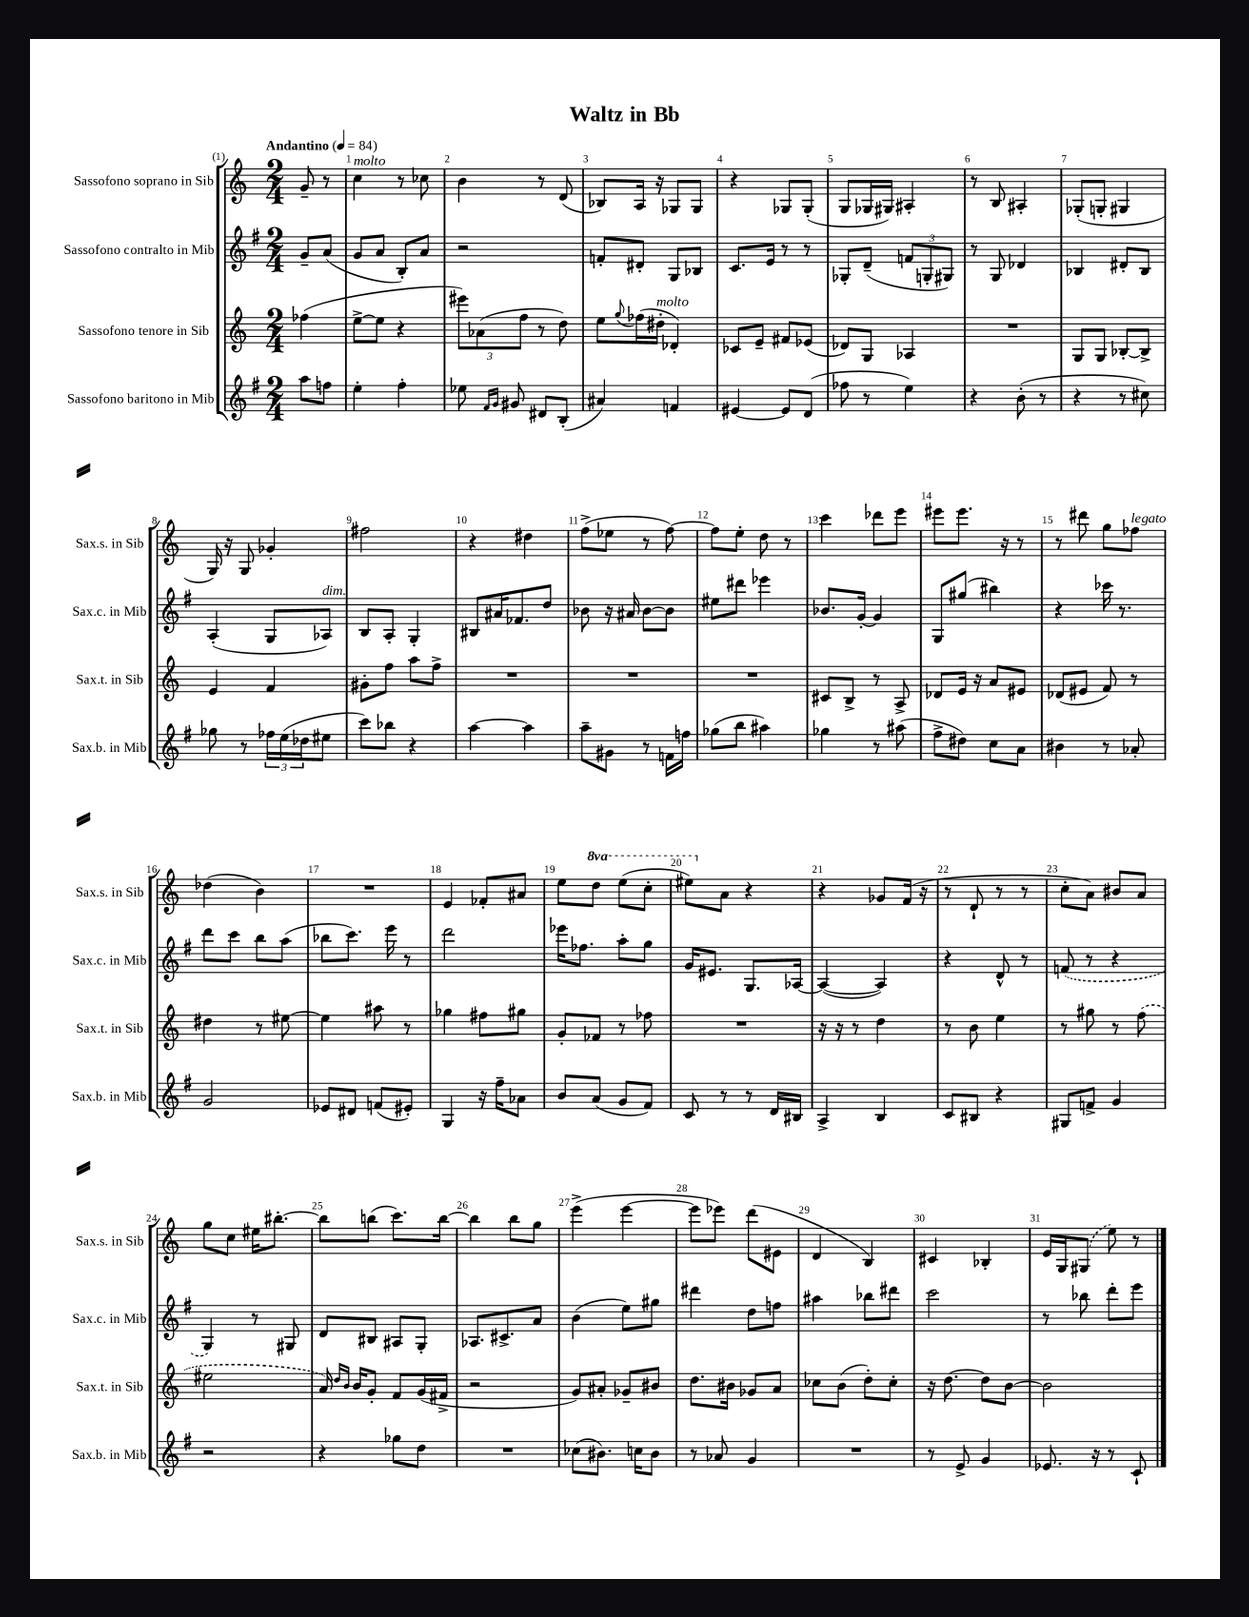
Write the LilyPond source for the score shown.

\header { title = "Waltz in Bb" }
<<
\new StaffGroup <<
\new Staff = "s0" \with { instrumentName = "Sassofono soprano in Sib" shortInstrumentName = "Sax.s. in Sib" } {
    \clef treble \key c \major \numericTimeSignature \time 2/4 \set Staff.ottavationMarkups = #ottavation-simple-ordinals \partial 4 \tempo "Andantino" 4 = 84
    g'8-- r8 |
    c''4^\markup { \italic "molto" } r8 ces''8 |
    b'4 r8 d'8( |
    bes8) a16 r16 ges8 ges8 |
    r4 ges8 ges8-.( |
    g8 ges16 gis16) ais4-. |
    r8 b8 ais4-. |
    ges8-.( g8-. gis4 |
    g16) r16 g8 ges'4-. |
    fis''2 |
    r4 dis''4 |
    f''8->( ees''8 r8 f''8~) |
    f''8 e''8-. d''8 r8 |
    c'''4 des'''8 e'''8 |
    eis'''8 eis'''8. r16 r8 |
    r8 dis'''8 g''8 fes''8^\markup { \italic "legato" } |
    des''4( b'4) |
    R2 |
    e'4 fes'8-. ais'8 |
    e''8 \ottava #1 d'''8 e'''8( c'''8-. |
    eis'''8) \ottava #0 a'8 r4 |
    r4 ges'8 f'16( r16 |
    r8 d'8-! r8 r8 |
    c''8-. a'8) bis'8 a'8 |
    g''8 c''8 eis''16 bis''8.~-. |
    bis''8 b''8( c'''8.) b''16~ |
    b''4 b''8 g''8 |
    e'''4->( e'''4~ |
    e'''8 ees'''8) d'''8( eis'8 |
    d'4 b4) |
    cis'4 bes4-. |
    e'16 g16 \once \slurDashed gis8( e''8) r8 \bar "|." |
}
\new Staff = "s1" \with { instrumentName = "Sassofono contralto in Mib" shortInstrumentName = "Sax.c. in Mib" } {
    \clef treble \key g \major \numericTimeSignature \time 2/4 \partial 4
    g'8-- a'8( |
    g'8 a'8 b8-.) a'8 |
    r2 |
    f'8-. dis'8-. g8 bes8 |
    c'8. e'16 r8 r8 |
    ges8-. d'8--( \tuplet 3/2 { f'8 g8-. gis8) } |
    r8 g8 des'4 |
    bes4 dis'8-. bes8 |
    a4-.( g8 aes8^\markup { \italic "dim." }) |
    b8 a8-. g4-. |
    bis8 ais'16 fes'8. d''8 |
    bes'8 r16 ais'16 bes'8~ bes'8 |
    eis''8 dis'''8 ees'''4 |
    bes'8. g'16~-. g'4 |
    g8 gis''8( bis''4) |
    r4 ces'''16 r8. |
    d'''8 c'''8 b''8 a''8( |
    bes''8 c'''8.) e'''16 r8 |
    d'''2 |
    ees'''16 fes''8. a''8-. g''8 |
    g'16 eis'8. g8. aes16~ |
    aes4~( aes4) |
    r4 d'8-^ r8 |
    \once \slurDashed f'8( r8 r4 |
    g4) r8 gis8 |
    d'8 bis8 ais8 g8-. |
    aes8. cis'8.-> a'8 |
    b'4( e''8) gis''8 |
    dis'''4 d''8 f''8 |
    ais''4 bes''8 dis'''8 |
    c'''2 |
    r8 bes''8 d'''8-. e'''8 \bar "|." |
}
\new Staff = "s2" \with { instrumentName = "Sassofono tenore in Sib" shortInstrumentName = "Sax.t. in Sib" } {
    \clef treble \key c \major \numericTimeSignature \time 2/4 \partial 4
    fes''4( |
    e''8~-> e''8 r4 |
    \tuplet 3/2 { eis'''8) aes'8( f''8 } r8 d''8) |
    e''8 \appoggiatura { g''8 } fes''16( dis''16-.^\markup { \italic "molto" } des'4-.) |
    ces'8 e'8-- fis'8 ees'8( |
    des'8) g8 aes4 |
    R2 |
    g8 g8 bes8~-. bes8-> |
    e'4 f'4 |
    gis'8-. f''8 a''8 f''8-> |
    R2 |
    R2 |
    R2 |
    cis'8 b8-> r8 a8-> |
    des'8 e'16 r16 a'8 eis'8 |
    des'8( eis'8 f'8) r8 |
    dis''4 r8 eis''8~ |
    eis''4 ais''8 r8 |
    ges''4 fis''8 gis''8 |
    g'8-. fes'8 r8 fes''8 |
    R2 |
    r16 r16 r8 d''4 |
    r8 b'8 e''4 |
    r8 gis''8 r8 \once \slurDashed f''8( |
    eis''2 |
    a'16) \grace { d''16 b'16 } b'16 g'8-. f'8 g'16( fis'16-> |
    r2 |
    g'8) ais'8-. ges'8-- bis'8 |
    d''8. bis'16 ges'8 a'8 |
    ces''8 b'8( d''8-.) ces''8-. |
    r16 d''8.~ d''8 b'8~ |
    b'2 \bar "|." |
}
\new Staff = "s3" \with { instrumentName = "Sassofono baritono in Mib" shortInstrumentName = "Sax.b. in Mib" } {
    \clef treble \key g \major \numericTimeSignature \time 2/4 \partial 4
    a''8 f''8 |
    e''4-. fis''4-. |
    ees''8 \grace { fis'16 g'16 } gis'8 dis'8 b8-.( |
    ais'4) f'4 |
    eis'4~ eis'8 d'8( |
    fes''8 r8 e''4) |
    r4 b'8-.( r8 |
    r4 r8 cis''8) |
    ges''8 r8 \tuplet 3/2 { fes''16 e''16( des''16 } eis''8 |
    c'''8) bes''8 r4 |
    a''4~ a''4 |
    a''8-- gis'8 r8 f'16 f''16 |
    ges''8( b''8 ais''4) |
    ges''4 r8 ais''8( |
    fis''8-> dis''8) c''8 a'8 |
    bis'4 r8 aes'8-. |
    g'2 |
    ees'8 dis'8 f'8( eis'8-.) |
    g4 r16 fis''16-- aes'8 |
    b'8 a'8( g'8 fis'8) |
    c'8 r8 r8 d'16 bis16 |
    a4-> b4 |
    c'8 bis8 r4 |
    gis8 f'8-> g'4 |
    r2 |
    r4 ges''8 d''8 |
    R2 |
    ces''8( bis'8.) c''16 bis'8 |
    r8 aes'8 g'4 |
    R2 |
    r8 e'8-> g'4 |
    ees'8. r16 r8 c'8-! \bar "|." |
}
>>
>>
\layout { \context { \Score \override BarNumber.break-visibility = ##(#f #t #t) barNumberVisibility = #all-bar-numbers-visible } }
